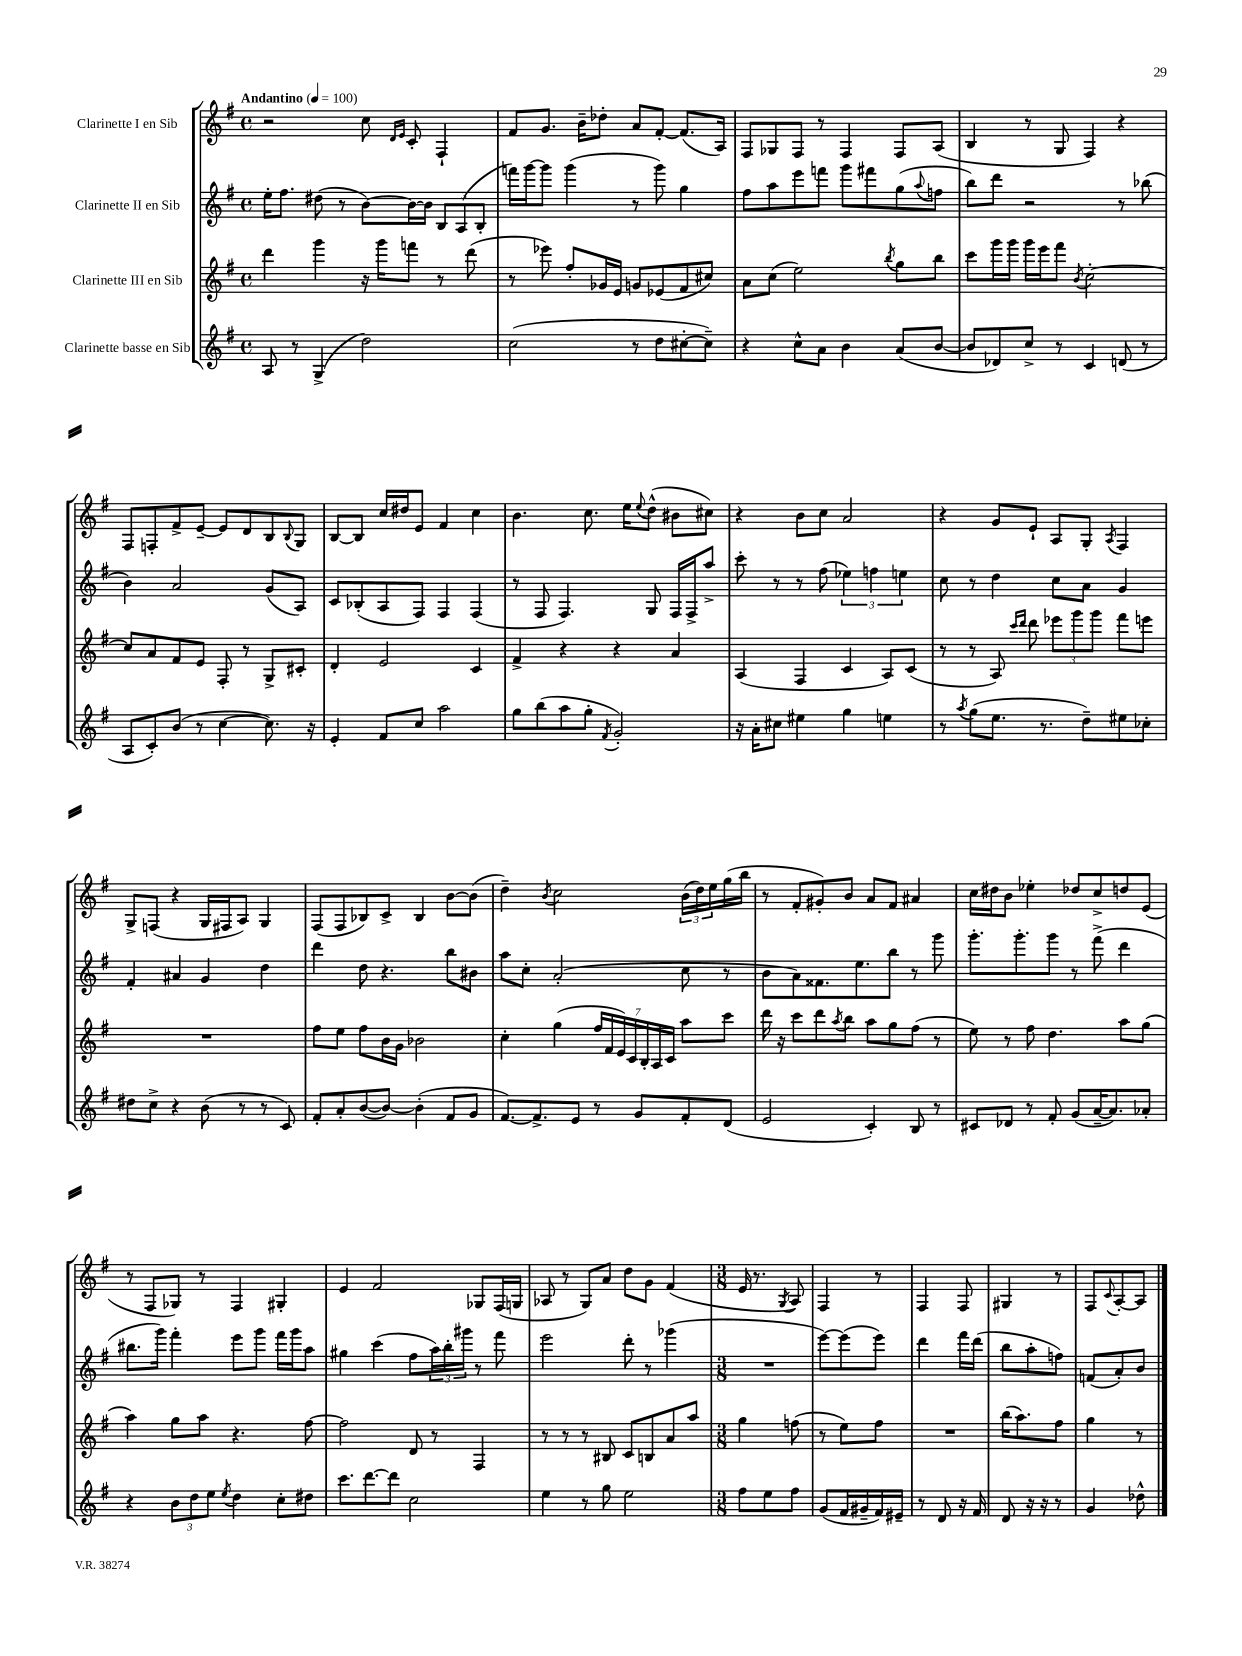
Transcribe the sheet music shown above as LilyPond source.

<<
\new StaffGroup <<
\new Staff = "s0" \with { instrumentName = "Clarinette I en Sib" } {
    \clef treble \key g \major \defaultTimeSignature \time 4/4 \tempo "Andantino" 4 = 100
    r2 c''8 \grace { d'16 e'16 } c'8-. fis4-! |
    fis'8 g'8. b'16-- des''8-. a'8 fis'8~-. fis'8.( a16) |
    fis8 ges8 fis8 r8 fis4 fis8 a8( |
    b4 r8 g8 fis4) r4 |
    fis8 f8-. fis'8-> e'8~-- e'8 d'8 b8 \appoggiatura { b8 } g8 |
    b8~ b8 c''16 dis''16 e'8 fis'4 c''4 |
    b'4. c''8. e''16 \appoggiatura { e''8 } d''8-^( bis'8 cis''8) |
    r4 b'8 c''8 a'2 |
    r4 g'8 e'8-! a8 g8-. \acciaccatura { a8 } fis4 |
    g8-> f8( r4 g16 fis16 a8) g4 |
    fis8( fis8 bes8) c'8-> bes4 b'8~ b'8( |
    d''4--) \acciaccatura { b'8 } c''2 \tuplet 3/2 { b'16( d''16) e''16 } g''16( b''16 |
    r8 fis'8-. gis'8-.) b'8 a'8 fis'8 ais'4 |
    c''16 dis''16 b'8 ees''4-. des''8 c''8-> d''8 e'8( |
    r8 fis8 ges8) r8 fis4 gis4-. |
    e'4 fis'2 ges8 fis16( g16 |
    aes8 r8 g8) a'8 d''8 g'8 fis'4( |
    \numericTimeSignature \time 3/8 e'16 r8. \acciaccatura { g8 } a8) |
    fis4 r8 |
    fis4 fis8 |
    gis4 r8 |
    fis8 \appoggiatura { c'8 } a8~-. a8 \bar "|." |
}
\new Staff = "s1" \with { instrumentName = "Clarinette II en Sib" } {
    \clef treble \key g \major \defaultTimeSignature \time 4/4
    e''16-. fis''8. dis''8( r8 b'8~) b'16~ b'16 \tuplet 3/2 { b8 a8( b8-. } |
    f'''16) g'''16~ g'''8 g'''4( r8 g'''8) g''4 |
    fis''8 a''8 e'''8 f'''8 g'''8 fis'''8 g''8( \appoggiatura { a''8 } f''8 |
    b''8) d'''8 r2 r8 bes''8( |
    b'4) a'2 g'8( a8) |
    c'8 bes8-.( a8 fis8) fis4 fis4( |
    r8 fis8 fis4.) g8 fis16 fis16-> a''8-> |
    c'''8-. r8 r8 fis''8( \tuplet 3/2 { ees''4) f''4 e''4 } |
    c''8 r8 d''4 c''8 a'8 g'4 |
    fis'4-. ais'4 g'4 d''4 |
    d'''4 d''8 r4. b''8 bis'8 |
    a''8 c''8-. a'2-.( c''8 r8 |
    b'8 a'8) fisis'8. e''8. b''8 r8 g'''8 |
    g'''8.-. g'''8.-. g'''8 r8 fis'''8->( d'''4 |
    bis''8. g'''16) fis'''4-. e'''8 g'''8 fis'''16 g'''16 a''8 |
    gis''4 c'''4( fis''8 \tuplet 3/2 { a''16) b''16-. gis'''16 } r8 fis'''8 |
    e'''2 d'''8-. r8 ges'''4( |
    \numericTimeSignature \time 3/8 R4. |
    e'''8~) e'''8( e'''8) |
    d'''4 fis'''16 d'''16( |
    b''8 a''8-. f''8) |
    f'8( a'8-.) b'8 \bar "|." |
}
\new Staff = "s2" \with { instrumentName = "Clarinette III en Sib" } {
    \clef treble \key g \major \defaultTimeSignature \time 4/4
    d'''4 g'''4 r16 g'''16 f'''8 r8 d'''8( |
    r8 ees'''8) fis''8-. ges'16 e'16 g'8 ees'8( fis'8 cis''8) |
    a'8 c''8( e''2) \acciaccatura { b''8 } g''8 b''8 |
    c'''8 g'''16 g'''16 g'''16 e'''16 fis'''8 \acciaccatura { b'8 } c''2~-. |
    c''8 a'8 fis'8 e'8 fis8-. r8 g8-> cis'8-. |
    d'4-. e'2 c'4 |
    fis'4-> r4 r4 a'4 |
    a4( fis4 c'4 a8) c'8( |
    r8 r8 a8) \grace { c'''16 d'''16 } d'''8 \tuplet 3/2 { ees'''8 g'''8 g'''8 } fis'''8 e'''8 |
    R1 |
    fis''8 e''8 fis''8 b'16 g'16 bes'2 |
    c''4-. g''4( \tuplet 7/4 { fis''16 fis'16 e'16) c'16 b16-. a16 c'16 } a''8 c'''8 |
    d'''16 r16 c'''8 d'''8 \acciaccatura { a''8 } b''8 a''8 g''8 fis''8( r8 |
    e''8) r8 fis''8 d''4. a''8 g''8( |
    a''4) g''8 a''8 r4. fis''8~ |
    fis''2 d'8 r8 fis4 |
    r8 r8 r8 bis8 c'8 b8 a'8 a''8 |
    \numericTimeSignature \time 3/8 g''4 f''8( |
    r8 e''8) fis''8 |
    R4. |
    b''16( a''8.) fis''8 |
    g''4 r8 \bar "|." |
}
\new Staff = "s3" \with { instrumentName = "Clarinette basse en Sib" } {
    \clef treble \key g \major \defaultTimeSignature \time 4/4
    a8 r8 g4->( d''2) |
    c''2( r8 d''8 cis''8~-. cis''8--) |
    r4 c''8-^ a'8 b'4 a'8( b'8~ |
    b'8 des'8) c''8-> r8 c'4 d'8( r8 |
    a8 c'8-.) b'8( r8 c''4~ c''8.) r16 |
    e'4-. fis'8 c''8 a''2 |
    g''8 b''8( a''8 g''8-. \acciaccatura { fis'8 } g'2-.) |
    r16 a'16-. cis''8 eis''4 g''4 e''4 |
    r8 \acciaccatura { a''8 } g''8( e''8. r8. d''8--) eis''8 ces''8-. |
    dis''8 c''8-> r4 b'8( r8 r8 c'8) |
    fis'8-. a'8-. b'8~( b'8~) b'4-.( fis'8 g'8 |
    fis'8.~) fis'8.-> e'8 r8 g'8 fis'8-. d'8( |
    e'2 c'4-.) b8 r8 |
    cis'8 des'8 r8 fis'8-. g'8( a'16~-- a'8.) aes'8-. |
    r4 \tuplet 3/2 { b'8 d''8 e''8 } \acciaccatura { e''8 } d''4 c''8-. dis''8 |
    c'''8. d'''8.~ d'''8 c''2 |
    e''4 r8 g''8 e''2 |
    \numericTimeSignature \time 3/8 fis''8 e''8 fis''8 |
    g'8( fis'16 gis'16-- fis'16) eis'16-- |
    r8 d'8 r16 fis'16 |
    d'8 r16 r16 r8 |
    g'4 des''8-^ \bar "|." |
}
>>
>>
\layout { \context { \Score \remove "Bar_number_engraver" } }
